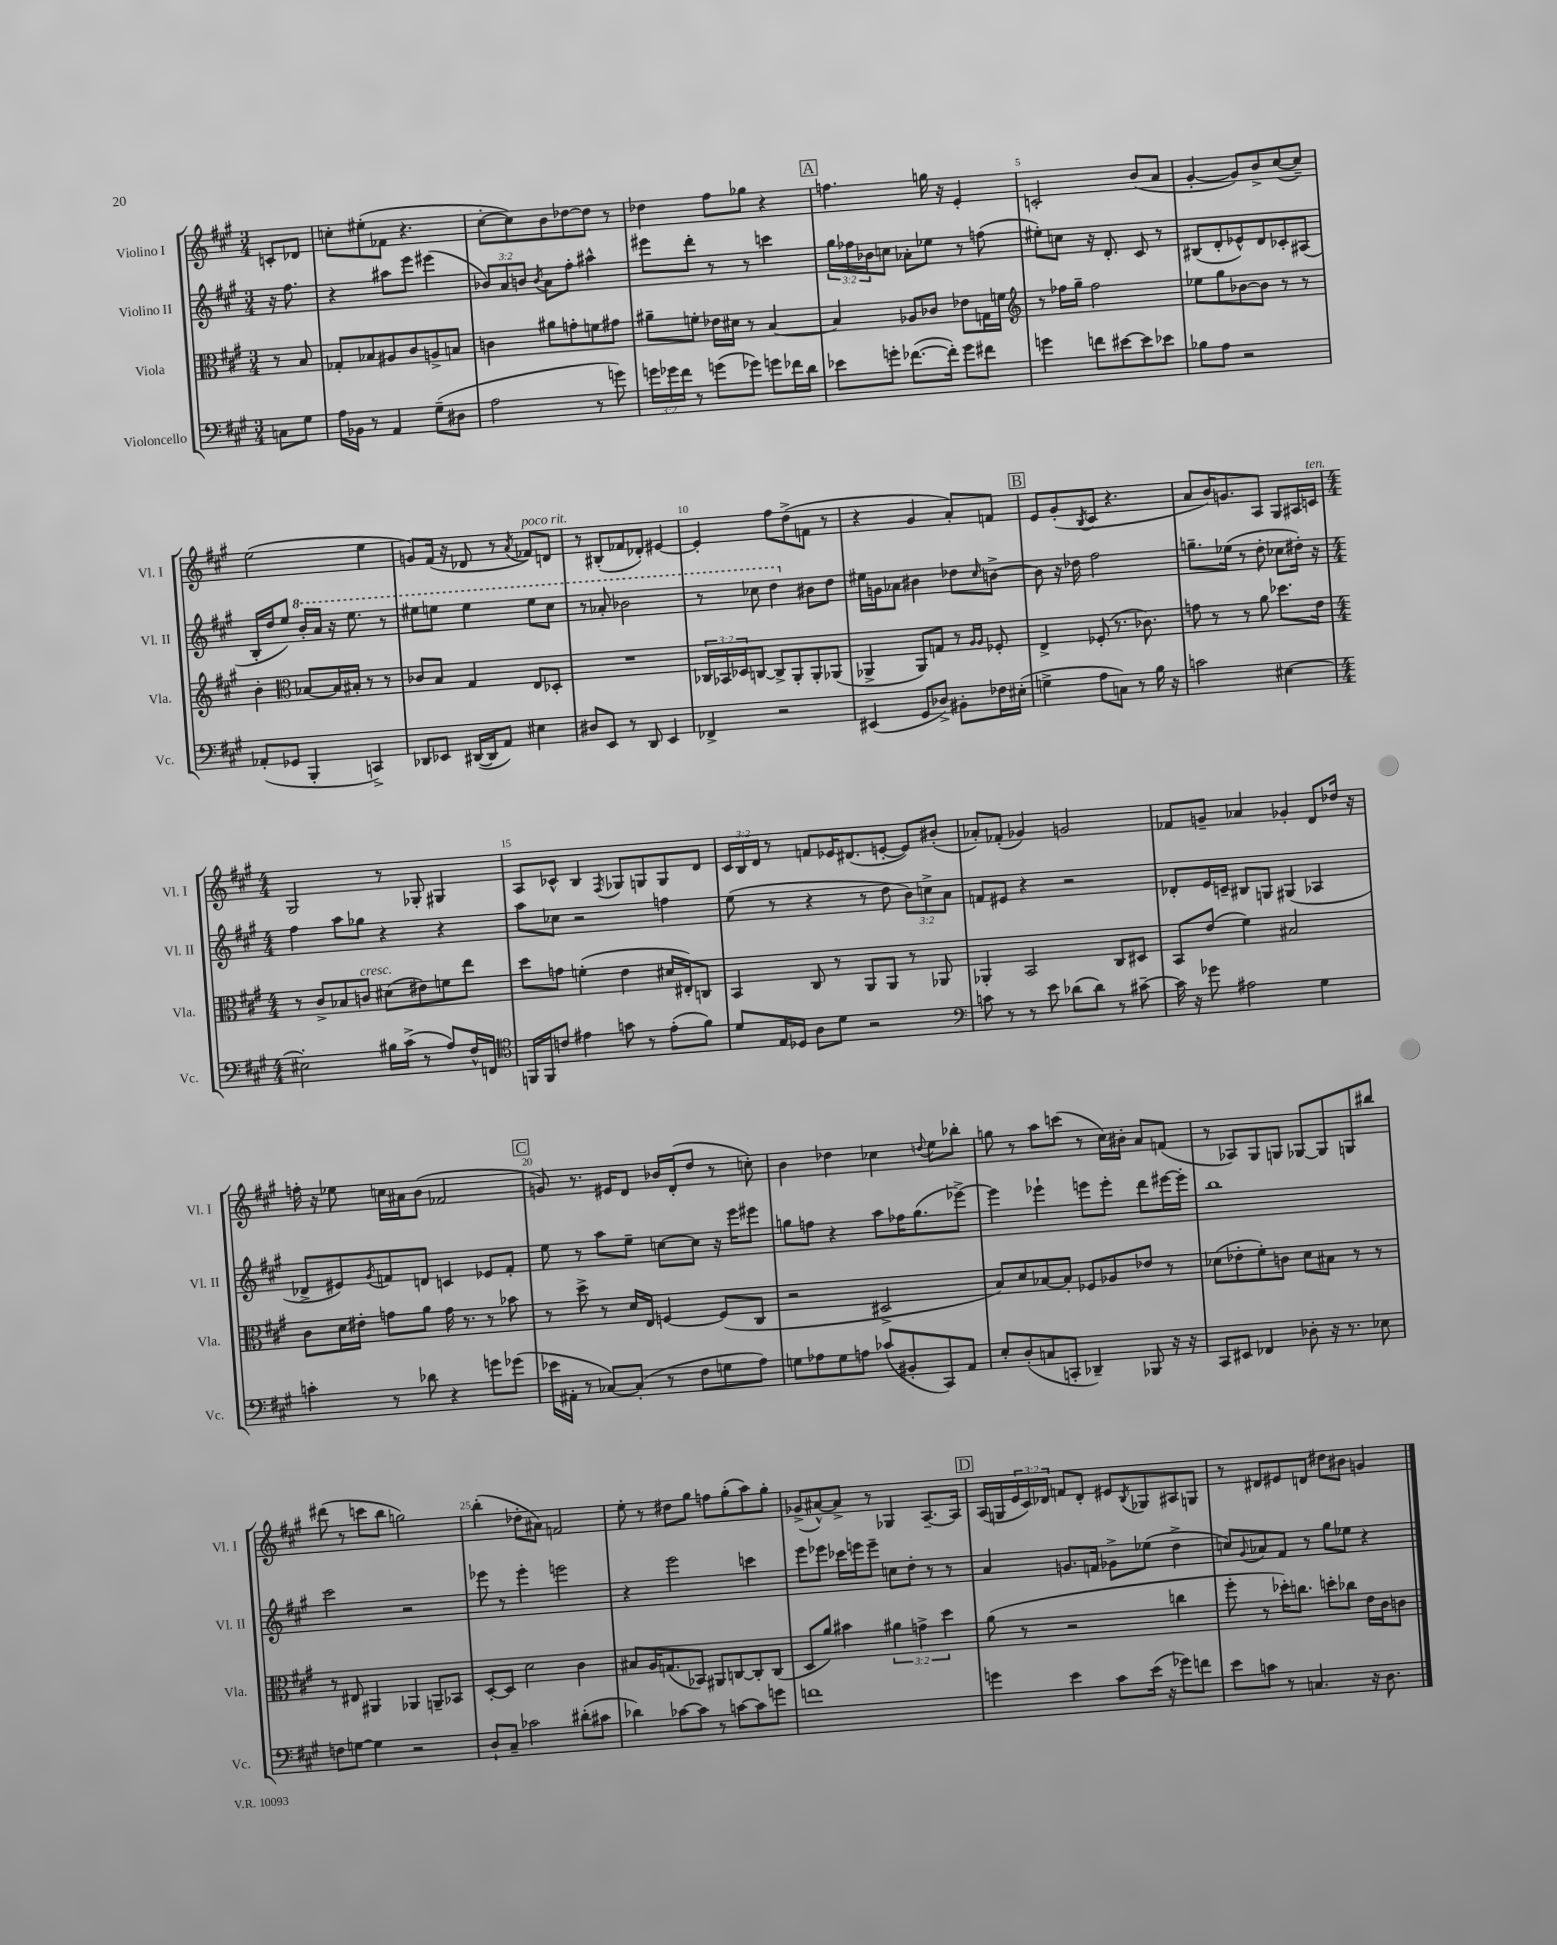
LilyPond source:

<<
\new StaffGroup <<
\new Staff = "s0" \with { instrumentName = "Violino I" shortInstrumentName = "Vl. I" } {
    \clef treble \key a \major \numericTimeSignature \time 3/4 \override Staff.TupletNumber.text = #tuplet-number::calc-fraction-text \partial 4
    c'8-. des'8 |
    c''8-. eis''8-.( fes'8 r4. |
    cis''8~-. cis''8) b'8 des''8~ des''8 r8 |
    des''4 fis''8 ges''8 r4 |
    \mark \markup { \box "A" } f''4. g''16 r16 e'4-. |
    c'2-. b'8( a'8 |
    gis'4~-. gis'8) b'8-> cis''8~( cis''8--) |
    e''2( e''4 |
    g'8) fis'16( r16 des'8 r8 \acciaccatura { a'8 } fes'8^\markup { \italic "poco rit." }) d'8 |
    r8 bis8-.( fes'8 des'8-.) eis'4~ |
    eis'4-. fis''8 d''8->( f'8 r8 |
    r4 gis'4 a'8-.) f'8 |
    \mark \markup { \box "B" } e'8 gis'8-.( \acciaccatura { b8 } cis'8 r4. |
    a'8 b'16) g'8. a8 gis8 ais16 c'16^\markup { \italic "ten." } |
    \numericTimeSignature \time 4/4 gis2 r8 ges8-. gis4 |
    a8 ces'8-^ b4 \acciaccatura { fis8 } ges8 g8 g8 d'8 |
    \tuplet 3/2 { cis'16 b16 d'16 } r8 f'8 ees'16 dis'8.( e'8~-. e'8) bis'8-.( |
    aes'8-.) fes'8-.( ges'4) g'2 |
    fes'8 g'8-- aes'4 ges'4-. d'8 des''16 r16 |
    f''16-. r16 ees''8 c''16 ais'16 b'8( fes'2 |
    \mark \markup { \box "C" } g'8) r8. eis'16 d'8 bes'16 d'16-.( d''8 r8 c''8-.) |
    b'4 des''4 ces''4 \appoggiatura { d''8 } e''8 bes''8-. |
    g''8 r8 a''8 c'''8( r8 cis''16) bis'16-. a'8 f'8( |
    r8 aes8) gis8 g8 ges8~ ges8 g8 bis''8 |
    dis'''8( r8 c'''8 b''8 g''2) |
    b''4-.( des''8-. ais'8) f'2 |
    e''8-. r8 dis''8 gis''8 f''8 gis''8-.( a''8) gis''8-. |
    ges'8->( ais'8~-^) ais'8-> r8 ges4 a8.~-- a16 |
    \mark \markup { \box "D" } a16( g16 \tuplet 3/2 { e'16 cis'16) des'16 } f'8 des'8-. eis'8 \acciaccatura { b8 } ges8 ais8 g8 |
    r8 dis'8 eis'8 d'8 dis''8 bis'8 g'4 \bar "|." |
}
\new Staff = "s1" \with { instrumentName = "Violino II" shortInstrumentName = "Vl. II" } {
    \clef treble \key a \major \numericTimeSignature \time 3/4 \override Staff.TupletNumber.text = #tuplet-number::calc-fraction-text \partial 4
    r16 fis''8. |
    r4 ais''8 e'''8 eis'''4( |
    \tuplet 3/2 { bes'8) a'8 b'8 } \acciaccatura { b'8 } a'8 fis''8-. ais''4-^ |
    eis'''8 d'''8-. r8 r8 c'''4 |
    \mark \markup { \box "A" } \tuplet 3/2 { gis''16 fes''16 bes'16 } c''8 aes'8-. ees''8 r8 f''8( |
    eis''8-.) c''8 r16 d'8.-. cis'8 r8 |
    bis8( d'8-. ees'8-^) d'8 ces'8-. ais8( |
    b16-. d''16 e''8) \ottava #1 b''16-. a''16 r16 e'''8. r8 |
    eis'''8 e'''8 e'''4 e'''8 cis'''8 |
    r8 aes''8-. bes''2 |
    r8 ces'''8 d'''4 \ottava #0 bis'8 d''8 |
    eis''16 g'16 aes'8 bis'4 des''8 \grace { cis''16 } b'8~-> |
    \mark \markup { \box "B" } b'8 r16 des''16 fis''2 |
    g''8.-- ees''16( r8 d''8-. ces''8 dis''16-.) r16 |
    \numericTimeSignature \time 4/4 fis''4 a''8 ges''8 r4 r4 |
    a''8 ces''8 r2 f''4 |
    e''8( r8 r4 r8 d''8 \tuplet 3/2 { b'8) c''8-> a'8 } |
    f'8 eis'8 r4 r2 |
    des'8-. e'16 c'16-- bis8 g8 gis4( aes4 |
    des'8-> eis'8) \acciaccatura { gis'8 } f'8 d'8 c'4 ees'8 f'8-. |
    \mark \markup { \box "C" } e''8 r8 a''8 e''8-- c''8~ c''8 r16 e'''16 eis'''8 |
    g''8 f''8 r4 a''8 fes''16 g''8.( ees'''8~->) |
    ees'''4 ees'''4-! e'''8 e'''8-. d'''8 eis'''16~ eis'''16-. |
    b''1 |
    cis'''2 r2 |
    ees'''8 r8 ees'''4-. e'''2 |
    r4 e'''2 c'''4 |
    e'''8 ees'''8 ces'''16 e'''16 e'''8-- c''8 d''8-. r8 r8 |
    \mark \markup { \box "D" } a'4 g'8. f'16 ges'8-> ees''8( d''4-> |
    c''8) \appoggiatura { gis'8 } aes'8 fis'8 r8 gis''8 ees''8 r4 \bar "|." |
}
\new Staff = "s2" \with { instrumentName = "Viola" shortInstrumentName = "Vla." } {
    \clef alto \key a \major \numericTimeSignature \time 3/4 \override Staff.TupletNumber.text = #tuplet-number::calc-fraction-text \partial 4
    r8 b8 |
    ges8-. bes8 ais8 cis'8 a8-> b8 |
    c'4 ais'8 g'8-. f'8 gis'8 |
    ais'8-- f'8-. ees'16 dis'16 r8 b4~ |
    \mark \markup { \box "A" } b4 aes8 ces'8 ees'8 g16 f'16 |
    \clef treble r8 fes''16 gis''16-- fes''2 |
    ees''8 gis''8 bes'8~ bes'8 r8 r8 |
    b'4-. \clef alto bes8~ bes16 bis16-. r8 r8 |
    ces'8 b8 gis4 e8 des8-. |
    R2. |
    \tuplet 3/2 { ces16 bes,16 des16 } c8~ c8-> a,8-. a,8-. aes,8( |
    aes,4-> aes,8) g8 r8 \grace { a16 a16 } fes8-. |
    \mark \markup { \box "B" } e4-> fes8-.( r8. ces'8.) |
    g'8 r8 r8 a'8 des''8. e'16 |
    \numericTimeSignature \time 4/4 r8 cis'8-> bes8 c'8^\markup { \italic "cresc." } dis'8( eis'8) f'8 e''8 |
    d''8 g'8 f'4-.( e'4 dis'16 eis16-.) c8 |
    b,4 cis8 r8 a,8 a,8 r8 aes,8 |
    aes,4-. b,2 cis8 dis8 |
    b,8 e'8( fis'4) bis2 |
    cis'8 d'16 eis'16-. g'8 a'8 g'16 r8. r8 bes'8 |
    \mark \markup { \box "C" } r8 d''8-> r8 d'16 e16 f4~ f8( cis8 |
    r2 dis2-> |
    b8) d'8 bes8~ bes8-. fes8 aes8 ees'8 r8 |
    des'8( ees'8-. fis'8-.) c'8 des'8 bis8 r8 r8 |
    r8 eis8 ais,4 aes,4 a,8-- bes,8 |
    d8~-. d8 d'2 cis'4 |
    bis8 a16 g8.( bes,8) ais,8 c8~ c8-. c8( |
    d8 a'8) bis'4 \tuplet 3/2 { ais'4 g'4-> d''4 } |
    \mark \markup { \box "D" } a'8( r8 r2 c''4 |
    fis''8-. r8 des''16-.) c''8. d''8-. ces''8 e'16 cis'16 c'8 \bar "|." |
}
\new Staff = "s3" \with { instrumentName = "Violoncello" shortInstrumentName = "Vc." } {
    \clef bass \key a \major \numericTimeSignature \time 3/4 \override Staff.TupletNumber.text = #tuplet-number::calc-fraction-text \partial 4
    c8 gis8 |
    a16 bes,16 r8 a,4 gis8--( dis8 |
    a2 r8 g'8) |
    \tuplet 3/2 { g'16 ges'16 fis'16 } r8 g'8( ges'8) g'8 fes'16 d'16 |
    \mark \markup { \box "A" } ees'8 g'8-. fes'8.~( fes'16-.) g'8 fis'8 |
    g'4 f'8 eis'8~ eis'8 ees'8 |
    bes8 a8 r2 |
    aes,8-.( ges,8 b,,4-. c,4->) |
    des,8 ees,8 dis,16~( dis,16 a,8) eis4 |
    dis8 e,8 r8 d,8 e,4 |
    fes,4-> r2 |
    eis,4( gis,8 des8->) bis,8-. fes16 eis16-.( |
    \mark \markup { \box "B" } g4-> a8 c8) r8 b16 r16 |
    c'2 eis4~ |
    \numericTimeSignature \time 4/4 eis2-. bis16 cis'16->( r8 a8) fis16-^ f,16 |
    \clef tenor f,16 f,16 c'8 eis'4 g'8 r8 eis'8-.( fis'8) |
    d'8 e16 des16 a8 d'8 r2 |
    \clef bass c'8 r8 r8 e'8 des'8( des'8) r8 cis'8~-- |
    cis'16 r16 ges'8 ais2 gis4 |
    c'4-. r8 des'8 r4 g'8 ges'8( |
    \mark \markup { \box "C" } ees'16 ais,16-. r8 ces8~) ces8-.( r8 fis8 g8 a8) |
    g8 aes8 g8 a8 ces'8( bis,8-. cis,8) a,8 |
    e8-. d8-.( c8 c,8-. des,4--) bes,,8 r16 r16 |
    cis,8 eis,8 fes,4 des8-. r16 r8. ees8 |
    f8 g8~ g4 r2 |
    d8-! cis8-- ces'2 dis'8-.( cis'8 |
    des'4) ces'8~ ces'8 r8 c'8~ c'8 g'8 |
    f'1 |
    \mark \markup { \box "D" } g'4 e'4 cis'8 e'16( r16 ges'8) f'8 |
    e'8 c'8 r8 c4. r16 d8. \bar "|." |
}
>>
>>
\layout { \context { \Score \override BarNumber.break-visibility = ##(#f #t #t) barNumberVisibility = #(every-nth-bar-number-visible 5) } }
